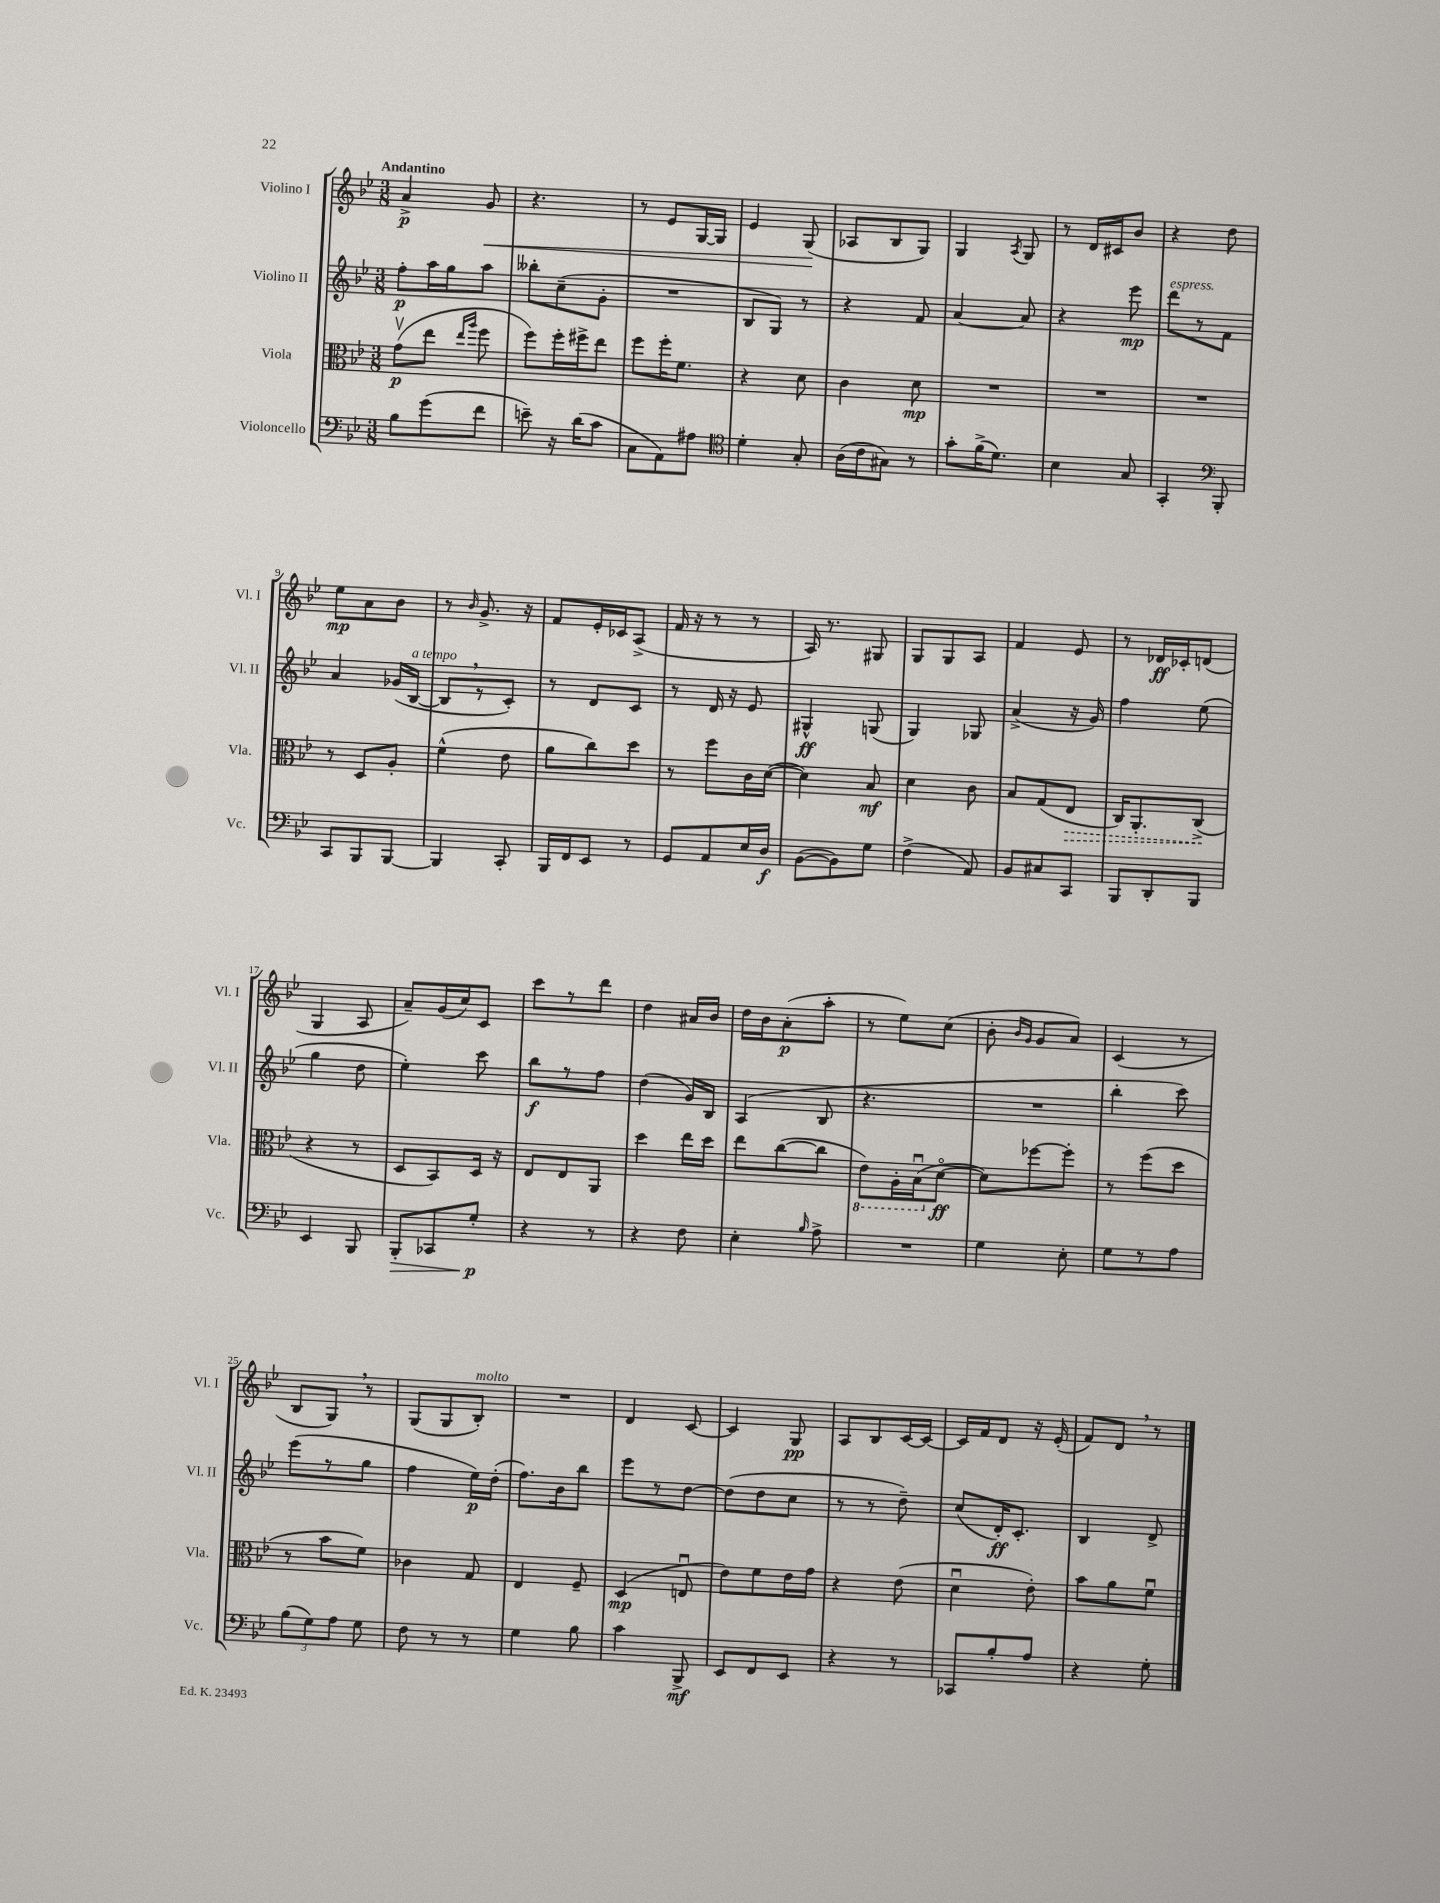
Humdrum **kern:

**kern	**dynam	**kern	**dynam	**kern	**dynam	**kern	**dynam
*part4	*part4	*part3	*part3	*part2	*part2	*part1	*part1
*staff4	*staff4	*staff3	*staff3	*staff2	*staff2	*staff1	*staff1
*I"Violoncello	*	*I"Viola	*	*I"Violino II	*	*I"Violino I	*
*I'Vc.	*	*I'Vla.	*	*I'Vl. II	*	*I'Vl. I	*
*clefF4	*	*clefC3	*	*clefG2	*	*clefG2	*
*k[b-e-]	*	*k[b-e-]	*	*k[b-e-]	*	*k[b-e-]	*
*M3/8	*	*M3/8	*	*M3/8	*	*M3/8	*
=1	=1	=1	=1	=1	=1	=1	=1
!	!	!	!	!	!	!LO:TX:a:B:t=Andantino	!
8B-\L	.	(8gv\L	p	8ff'\L	p	4a^/	p
(8g\	.	8ee-\J	.	16aa\L	.	.	.
.	.	.	.	16gg\J	.	.	.
.	.	16qqee-/LL	.	.	.	.	.
.	.	16qqaa/JJ	.	.	.	.	.
!	!	!	!	!	!	!	!LO:HP:b
8f\J	.	8ff\	.	8aa\J	.	8g/	<
=2	=2	=2	=2	=2	=2	=2	=2
8en~\)	.	8ff\L)	.	8bb--X'\L	.	4.r	.
16r	.	16ff'\L	.	(8cc~\	.	.	.
(16d\KL	.	16ff#X^\J	.	.	.	.	.
8c\J	.	8ee-\J	.	8g'\J	.	.	.
=3	=3	=3	=3	=3	=3	=3	=3
8C\L	.	8ff\L	.	4.r	.	8r	.
8AA\)	.	16ff'\K	.	.	.	8e-/L	.
.	.	8.f\J	.	.	.	.	.
8A#X\J	.	.	.	.	.	[16G/L	.
.	.	.	.	.	.	16G/JJ]	.
=4	=4	=4	=4	=4	=4	=4	=4
*clefC4	*	*	*	*	*	*	*
4d'\	.	4r	.	8B-/L	.	4e-/	.
.	.	.	.	8G/J)	.	.	.
8G'/	.	8d\	.	8r	.	(8G/	.
.	.	.	.	.	.	.	[
=5	=5	=5	=5	=5	=5	=5	=5
(16A\LL	.	4c\	.	4r	.	8A-X/L	.
16c\J	.	.	.	.	.	.	.
8G#X\J)	.	.	.	.	.	8B-/	.
8r	.	8d\	mp	8f/	.	8G/J)	.
=6	=6	=6	=6	=6	=6	=6	=6
8g'\L	.	4.r	.	[4a/	.	4G/	.
(16f^\K	.	.	.	.	.	.	.
8.d\J)	.	.	.	.	.	.	.
.	.	.	.	.	.	8qA/	.
.	.	.	.	8a/]	.	8G/	.
=7	=7	=7	=7	=7	=7	=7	=7
4B-\	.	4.r	.	4r	.	8r	.
.	.	.	.	.	.	16d/LL	.
.	.	.	.	.	.	16c#X/J	.
8G/	.	.	.	8eee-\	mp	8b-/J	.
=8	=8	=8	=8	=8	=8	=8	=8
!	!	!	!	!LO:TX:a:i:t=espress.	!	!	!
4GG'/	.	4.r	.	8ddd\L	.	4r	.
.	.	.	.	8r	.	.	.
*clefF4	*	*	*	*	*	*	*
8BBB-'/	.	.	.	8f\J	.	8dd\	.
!!LO:LB:g=z
=9	=9	=9	=9	=9	=9	=9	=9
8CC/L	.	8r	.	4a/	.	8ee-\L	mp
8BBB-/	.	8D/L	.	.	.	8a\	.
[8BBB-/J	.	8A'/J	.	(16g-X/LL	.	8b-\J	.
!	!	!	!	!LO:TX:a:i:t=a tempo	!	!	!
.	.	.	.	[16B-/JJ	.	.	.
=10	=10	=10	=10	=10	=10	=10	=10
4BBB-/]	.	(4f^^\	.	8B-,/L]	.	8r	.
.	.	.	.	.	.	16qqb-/	.
.	.	.	.	8r	.	8.g^/	.
8CC'/	.	8e-\	.	8c'/J)	.	.	.
.	.	.	.	.	.	16r	.
=11	=11	=11	=11	=11	=11	=11	=11
16BBB-/LL	.	8a\L	.	8r	.	8f/L	.
16FF/J	.	.	.	.	.	.	.
8EE-/J	.	8cc\)	.	8d/L	.	16e-'/L	.
.	.	.	.	.	.	16c-X/J	.
8r	.	8dd\J	.	8c/J	.	(8A^/J	.
=12	=12	=12	=12	=12	=12	=12	=12
8GG/L	.	8r	.	8r	.	16f/	.
.	.	.	.	.	.	16r	.
8AA/	.	8ff\L	.	16d/	.	8r	.
.	.	.	.	16r	.	.	.
16E-/L	.	16c\L	.	8e-/	.	8r	.
16D/JJ	f	([16d\JJ	.	.	.	.	.
=13	=13	=13	=13	=13	=13	=13	=13
([8BB-\L	.	4d\])	.	4G#X^^/	ff	16A/)	.
.	.	.	.	.	.	8.r	.
8BB-\])	.	.	.	.	.	.	.
8G\J	.	8B-/	mf	(8Gn/	.	8G#X/	.
=14	=14	=14	=14	=14	=14	=14	=14
(4F^\	.	4d\	.	4G/)	.	8G/L	.
.	.	.	.	.	.	8G/	.
8AA/)	.	8c\	.	8G-X/	.	8A/J	.
=15	=15	=15	=15	=15	=15	=15	=15
8BB-/L	.	8B-/L	.	(4a^/	.	4f/	.
8C#X/	.	(8G/	.	.	.	.	.
!	!	!	!LO:HP:b	!	!	!	!
8CC/J	.	8E-/J	>	16r	.	8e-/	.
.	.	.	.	16g/)	.	.	.
=16	=16	=16	=16	=16	=16	=16	=16
8BBB-/L	.	16C/KL)	.	4ff\	.	8r	.
.	.	8.AA'/	.	.	.	.	.
8DD'/	.	.	.	.	.	16d-X/LL	ff
.	.	.	.	.	.	16c-X'/J	.
8BBB-/J	.	(8C^/J	.	(8ee-\	.	(8dn/J	.
.	.	.	]	.	.	.	.
!!LO:LB:g=z
=17	=17	=17	=17	=17	=17	=17	=17
4EE-/	.	4r	.	4gg\	.	4G/	.
8BBB-/	.	8r	.	8dd\	.	8A/	.
=18	=18	=18	=18	=18	=18	=18	=18
!	!LO:HP:b	!	!	!	!	!	!
8BBB-'/L	>	8D/L	.	4ee-'\)	.	8a~/L)	.
8CC-X/	.	8BB-/)	.	.	.	(16g/L	.
.	.	.	.	.	.	16cc/J)	.
8G'/J	p	16D/Jk	.	8ccc\	.	8c/J	.
.	.	16r	.	.	.	.	.
.	]	.	.	.	.	.	.
=19	=19	=19	=19	=19	=19	=19	=19
4r	.	8E-/L	.	8bb-\L	f	8ccc\L	.
.	.	8E-/	.	8r	.	8r	.
8r	.	8AA/J	.	8ff\J	.	8ddd\J	.
=20	=20	=20	=20	=20	=20	=20	=20
4r	.	4dd\	.	(4dd\	.	4dd\	.
8F\	.	16ee-\LL	.	16g/LL)	.	16a#X/LL	.
.	.	16dd\JJ	.	16B-/JJ	.	16b-/JJ	.
=21	=21	=21	=21	=21	=21	=21	=21
4E-'\	.	8ee-\L	.	(4A/	.	16dd\LL	.
.	.	.	.	.	.	16b-\J	.
.	.	([8cc\	.	.	.	(8a'\	p
16qqB-/	.	.	.	.	.	.	.
8A^\	.	8cc\J]	.	8B-/	.	8aa'\J	.
=22	=22	=22	=22	=22	=22	=22	=22
*	*	*8ba	*	*	*	*	*
4.r	.	8E-\L)	.	4.r	.	8r	.
.	.	16AA'\L	.	.	.	8ee-\L)	.
.	.	(16BB-u\J	.	.	.	.	.
*	*	*X8ba	*	*	*	*	*
.	.	[8d\J	ff	.	.	(8cc\J	.
=23	=23	=23	=23	=23	=23	=23	=23
4G\	.	8d\L])	.	4.r	.	8b-'\	.
.	.	.	.	.	.	16qqb-/LL	.
.	.	.	.	.	.	16qqg/JJ	.
.	.	[8ff-X\	.	.	.	8g/L	.
8E-'\	.	8ff-'\J]	.	.	.	8a/J)	.
=24	=24	=24	=24	=24	=24	=24	=24
8G\L	.	8r	.	4bb-'\	.	(4c/	.
8r	.	(8ff\L	.	.	.	.	.
8A\J	.	8dd\J	.	8ccc\)	.	8r	.
!!LO:LB:g=z
=25	=25	=25	=25	=25	=25	=25	=25
(12B-\L	.	8r	.	(8eee-\L	.	8B-/L	.
12G\)	.	.	.	.	.	.	.
.	.	8b-\L	.	8r	.	8G,/J)	.
12A\J	.	.	.	.	.	.	.
8G\	.	8f\J)	.	8gg\J	.	8r	.
=26	=26	=26	=26	=26	=26	=26	=26
8F\	.	4c-X\	.	4ff\	.	(8G/L	.
8r	.	.	.	.	.	8G/	.
!	!	!	!	!	!	!LO:TX:a:i:t=molto	!
8r	.	8G/	.	16ee-\LL)	p	8B-'/J)	.
.	.	.	.	(16dd'\JJ	.	.	.
=27	=27	=27	=27	=27	=27	=27	=27
4G\	.	4E-/	.	8.ff\L)	.	4.r	.
.	.	.	.	16b-\k	.	.	.
8B-\	.	8F~/	.	8bb-\J	.	.	.
=28	=28	=28	=28	=28	=28	=28	=28
4c\	.	(4D/	mp	8eee-\L	.	4d/	.
.	.	.	.	8r	.	.	.
8BBB-^/	mf	8Enu/	.	[8dd\J	.	[8c/	.
=29	=29	=29	=29	=29	=29	=29	=29
8EE-/L	.	8e-\L)	.	(8dd\L]	.	4c/]	.
8FF/	.	8f\	.	8dd\	.	.	.
8EE-/J	.	16e-\L	.	8cc\J	.	8G/	pp
.	.	16g\JJ	.	.	.	.	.
=30	=30	=30	=30	=30	=30	=30	=30
4r	.	4r	.	8r	.	8A/L	.
.	.	.	.	8r	.	8B-/	.
8r	.	(8e-\	.	8dd~\)	.	[16c/L	.
.	.	.	.	.	.	16c/JJ_	.
=31	=31	=31	=31	=31	=31	=31	=31
8CC-X/L	.	4du\	.	(8cc/L	.	16c/LL]	.
.	.	.	.	.	.	16f/J	.
8B-'/	.	.	.	16d'/K)	ff	8d/J	.
.	.	.	.	8.c'/J	.	.	.
8A/J	.	8e-'\)	.	.	.	16r	.
.	.	.	.	.	.	(16e-'/	.
=32	=32	=32	=32	=32	=32	=32	=32
4r	.	8b-\L	.	4B-/	.	8f/L)	.
.	.	8a\	.	.	.	8d,/J	.
8G'\	.	8fu\J	.	8d^/	.	8r	.
==	==	==	==	==	==	==	==
*-	*-	*-	*-	*-	*-	*-	*-
